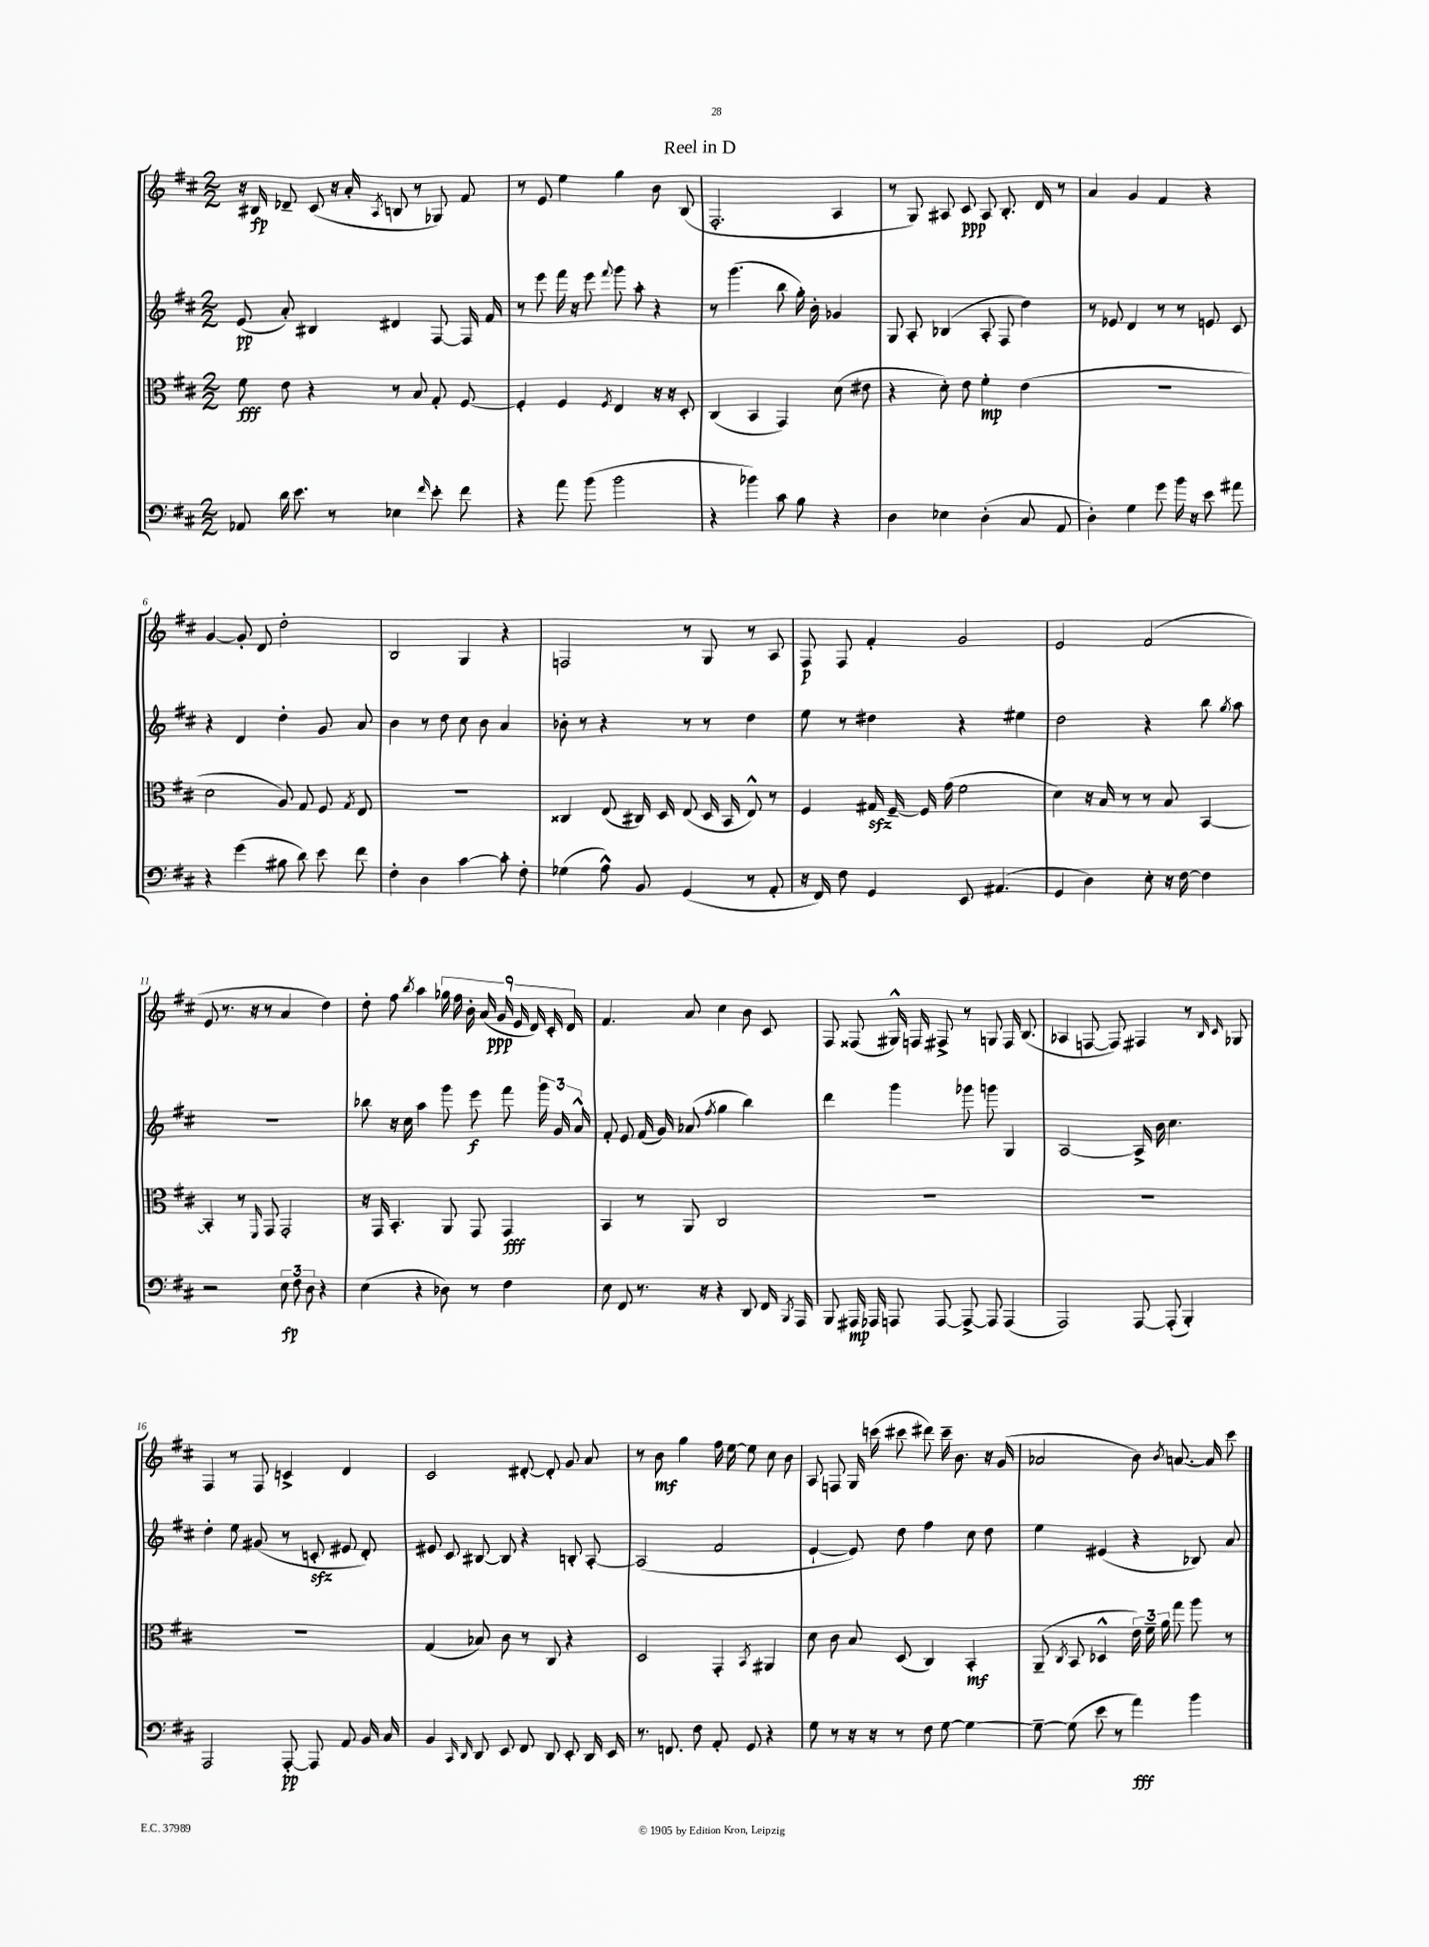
\header { title = "Reel in D" }
<<
\new StaffGroup <<
\new Staff = "s0" {
    \clef treble \key d \major \numericTimeSignature \time 2/2
    \autoBeamOff r16 bis16\fp des'8-- cis'8( r16 a'16-. \acciaccatura { a8 } b8 r8 ges8) fis'8 |
    r8 e'8 e''4 g''4 b'8 b8( |
    fis2.-. a4 |
    r8 g8) ais8 cis'8\ppp ais8 b8.-. d'16 r8 |
    a'4 g'4 fis'4 r4 |
    g'4~ g'8-. d'8 d''2-. |
    b2 g4 r4 |
    f2 r8 g8 r8 a8 |
    fis8\p fis8 fis'4-. g'2 |
    e'2 fis'2( |
    e'8 r8. r16 r8 a'4 d''4) |
    d''8-. fis''8 \acciaccatura { b''8 } a''4 \tuplet 9/8 { ges''16 fis''16 b'16-. a'16( g'16\ppp e'16 d'16) cis'16-. d'16 } |
    fis'4. a'8 cis''4 b'8 cis'8 |
    fis8 fisis8( gis16-^) f16 fis8-> r8 g8 fis16 b8.( |
    aes4 f8~ f8) fis4 r8 \grace { b16 cis'16 } ges8 |
    fis4 r8 fis8 c'4-> d'4 |
    cis'2 dis'8~-. dis'8-. g'8 a'8 |
    r8 b'8\mf g''4 fis''16 e''16~ e''8 cis''8 b'8 |
    a8 f8 g16 c'''16( cis'''8 dis'''8) cis'''16-- b'8. r16 g'16( |
    aes'2 b'8) \acciaccatura { b'8 } a'8.~ a'16 cis'''8 \bar "|." |
}
\new Staff = "s1" {
    \clef treble \key d \major \numericTimeSignature \time 2/2
    \autoBeamOff e'8\pp( a'8-.) bis4 dis'4 fis8~ fis16 fis'16 |
    r8 e'''8 fis'''16 r16 e'''8 \appoggiatura { fis'''8 } g'''8 a''8-. r4 |
    r8 g'''4.( b''8 g''16-.) b'16-. ges'4 |
    g8 a8-. bes4( a8-. fis8 d''4) |
    r8 ees'8 d'4 r8 r8 e'8 cis'8 |
    r4 d'4 d''4-. g'8 a'8 |
    b'4 r8 d''8 cis''8 b'8 a'4 |
    bes'8-. r8 r4 r8 r8 d''4 |
    e''8 r8 dis''4 r4 eis''4 |
    d''2 r4 b''8 \acciaccatura { g''8 } a''8 |
    R1 |
    bes''8 r16 cis''16 a''4 g'''8 e'''8\f fis'''8 \tuplet 3/2 { g'''16 g'16 a'16-^ } |
    fis'8-. e'8 fis'16( g'16) aes'8( \acciaccatura { fis''8 } g''4 b''4) |
    d'''4 g'''4 ges'''8 g'''8 g4 |
    a2~ a16-> b'16 cis''4. |
    d''4-. e''8 gis'8( r8 c'8-.\sfz eis'8 d'8-.) |
    eis'8 cis'8 bis8~ bis8 r4 b8-. a8~-. |
    a2( fis'2 |
    e'4~-! e'8) d''8 fis''4 cis''8 d''8 |
    e''4 eis'4( r4 bes8) a'8 \bar "|." |
}
\new Staff = "s2" {
    \clef alto \key d \major \numericTimeSignature \time 2/2
    \autoBeamOff fis'8\fff e'8 r4 r8 b8 g8-. fis8~ |
    fis4-. fis4 \acciaccatura { fis8 } e4 r16 r16 d8-. |
    cis4( b,4 g,4) d'8( eis'8 |
    r4 d'8-.) e'8 fis'4-.\mp e'4( |
    R1 |
    d'2 a8) g8 fis8 \acciaccatura { g8 } e8 |
    R1 |
    cisis4 e8( cis16) d16 e8( d16 b,16 e8-^) r8 |
    fis4 gis16\sfz fis16~-- fis16 g'16( fis'2 |
    d'4) r16 b16 r8 r8 b8 b,4~ |
    b,4-. r8 \grace { fis,16 } g,8 g,2-. |
    r16 g,16 b,4.-. a,8 g,8 g,4\fff |
    b,4 r8 a,8 cis2 |
    R1 |
    R1 |
    R1 |
    g4( bes8) cis'8 r8 cis8 r4 |
    d2 g,4-. \acciaccatura { b,8 } ais,4 |
    d'8 cis'8 b8 d8( cis4) b,4-.\mf |
    a,8--( \acciaccatura { cis8 } b,8 des4-^ \tuplet 3/2 { e'16) fis'16-- a'16 } g''8 a''8 r8 \bar "|." |
}
\new Staff = "s3" {
    \clef bass \key d \major \numericTimeSignature \time 2/2
    \autoBeamOff aes,8 d'16 e'8. r8 ees4 \grace { fis'16 } e'8-. fis'8 |
    r4 a'8 b'8( b'2 |
    r4 bes'4) cis'8 b8 r4 |
    d4 ees4 d4-.( cis8 a,8 |
    d4-.) g4 g'8 b'16 r16 e'8 ais'8 |
    r4 g'4( bis8 d'8) e'8 fis'8 |
    fis4-. d4 cis'4~ cis'8-. fis8-. |
    ges4( a8-^) b,8 g,4( r8 a,8-. |
    r16 fis,16) fis8 g,4 e,8 ais,4.( |
    g,4 d4) e8-. r16 fis16~ fis4 |
    r2 \tuplet 3/2 { e8\fp fis8 d8 } r4 |
    e4( r4 des8) r8 fis4 |
    e8 fis,8 r8. r16 r4 d,8 fis,16 \acciaccatura { b,,8 } a,,16 |
    b,,8 ais,,16\mp aes,,16 a,,8 a,,8~ a,,8~-> a,,8 a,,4( |
    a,,2) a,,8~ a,,8-.( b,,4-.) |
    a,,2 a,,8~-.\pp a,,8 a,8 b,16 cis16 |
    b,4 \grace { cis,16 d,16 } d,8 e,8 fis,8 d,8 e,8-. d,16 e,16 |
    r8. f,8. fis8 a,8-. g,8 r4 |
    g8 r8 r16 r16 r8 fis8 g8~ g4~ |
    g8~-- g8( e'8 r8 a'4\fff) b'4 \bar "|." |
}
>>
>>
